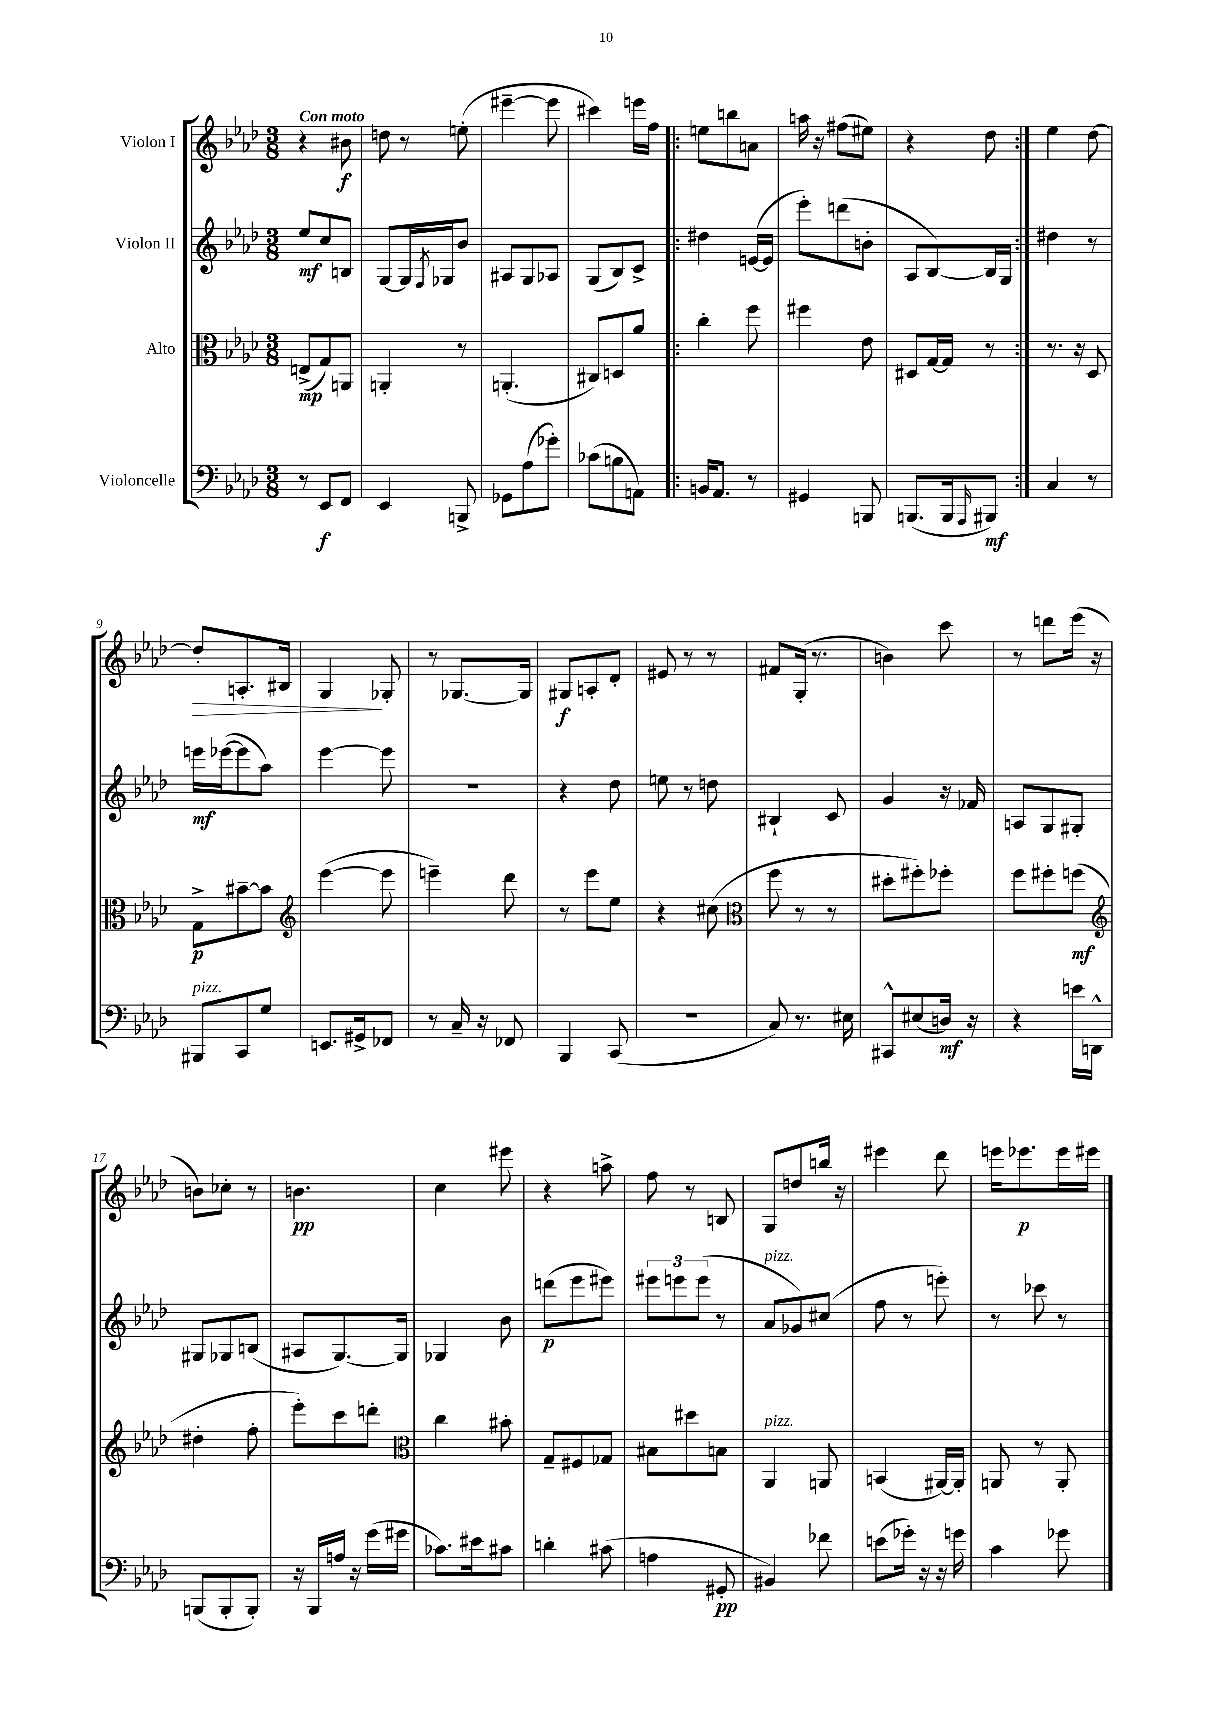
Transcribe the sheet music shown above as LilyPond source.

<<
\new StaffGroup <<
\new Staff = "s0" \with { instrumentName = "Violon I" } {
    \clef treble \key aes \major \numericTimeSignature \time 3/8 \tempo "Con moto"
    r4 bis'8\f |
    d''8 r8 e''8-.( |
    eis'''4~-- eis'''8 |
    cis'''4) e'''16 f''16 |
    \repeat volta 2 { e''8 b''8 a'8 |
    a''16 r16 fis''8( eis''8) |
    r4 des''8 | }
    ees''4 des''8~ |
    des''8-.\> a8.-. bis16 |
    g4\! ges8-. |
    r8 ges8.~ ges16 |
    gis8\f a8-. des'8-. |
    eis'8 r8 r8 |
    fis'8 g16-.( r8. |
    b'4) c'''8 |
    r8 d'''8 ees'''16( r16 |
    b'8) ces''8-. r8 |
    b'4.\pp |
    c''4 eis'''8 |
    r4 a''8-> |
    f''8 r8 b8 |
    g8 d''8 b''16 r16 |
    eis'''4 des'''8 |
    e'''16 ees'''8.\p ees'''16 eis'''16 \bar "|." |
}
\new Staff = "s1" \with { instrumentName = "Violon II" } {
    \clef treble \key aes \major \numericTimeSignature \time 3/8
    ees''8\mf c''8 b8 |
    g8~ g16 \acciaccatura { f8 } ges16 bes'8 |
    ais8 g8 aes8 |
    g8( bes8) c'8-> |
    \repeat volta 2 { dis''4 e'16~( e'16 |
    ees'''8-.) d'''8( b'8-. |
    aes8 bes8~) bes16 g16 | }
    dis''4 r8 |
    e'''16\mf ees'''16~( ees'''8 aes''8) |
    ees'''4~ ees'''8 |
    R4. |
    r4 des''8 |
    e''8 r8 d''8 |
    bis4-! c'8 |
    g'4 r16 fes'16 |
    a8 g8 gis8-. |
    gis8 ges8 b8( |
    ais8 g8.~) g16 |
    ges4 bes'8 |
    d'''8\p( ees'''8 eis'''8) |
    \tuplet 3/2 { eis'''8 e'''8 e'''8( } r8 |
    aes'8^\markup { \italic "pizz." } ges'8) cis''8( |
    f''8 r8 e'''8-.) |
    r8 ces'''8 r8 \bar "|." |
}
\new Staff = "s2" \with { instrumentName = "Alto" } {
    \clef alto \key aes \major \numericTimeSignature \time 3/8
    e8->\mp( g8) a,8 |
    a,4-. r8 |
    a,4.-.( |
    cis8) d8 aes'8 |
    \repeat volta 2 { c''4-. f''8 |
    fis''4 ees'8 |
    dis8 g16~ g16 r8 | }
    r8. r16 des8 |
    g8->\p bis'8~-- bis'8 |
    \clef treble ees'''4~( ees'''8 |
    e'''4--) des'''8 |
    r8 ees'''8 ees''8 |
    r4 cis''8( |
    \clef alto f''8 r8 r8 |
    dis''8-. fis''8-.) fes''8-. |
    f''8 fis''8-. f''8\mf( |
    \clef treble dis''4-. f''8-. |
    ees'''8-.) c'''8 d'''8-. |
    \clef alto c''4 bis'8-. |
    g8-- fis8 ges8 |
    bis8 dis''8 b8 |
    aes,4^\markup { \italic "pizz." } a,8 |
    b,4( ais,16~) ais,16-. |
    a,8 r8 a,8-. \bar "|." |
}
\new Staff = "s3" \with { instrumentName = "Violoncelle" } {
    \clef bass \key aes \major \numericTimeSignature \time 3/8
    r8 ees,8\f f,8 |
    ees,4 b,,8-> |
    ges,8 aes8( ges'8-.) |
    ces'8( b8 a,8) |
    \repeat volta 2 { b,16 aes,8. r8 |
    gis,4 b,,8 |
    b,,8.( b,,16 \grace { aes,,16 } bis,,8\mf) | }
    c4 r8 |
    bis,,8^\markup { \italic "pizz." } c,8 g8 |
    e,8. gis,16-> fes,8 |
    r8 c16-- r16 fes,8 |
    bes,,4 c,8( |
    R4. |
    c8) r8. eis16 |
    cis,8-^ eis8( d16\mf) r16 |
    r4 e'16 d,16-^ |
    b,,8( b,,8-. b,,8-.) |
    r16 bes,,16 a16 r16 g'16( gis'16 |
    ces'8.) eis'16 cis'8 |
    d'4-. cis'8( |
    a4 gis,8-.\pp |
    bis,4) fes'8 |
    e'8( ges'16-.) r16 r16 g'16 |
    c'4 ges'8 \bar "|." |
}
>>
>>
